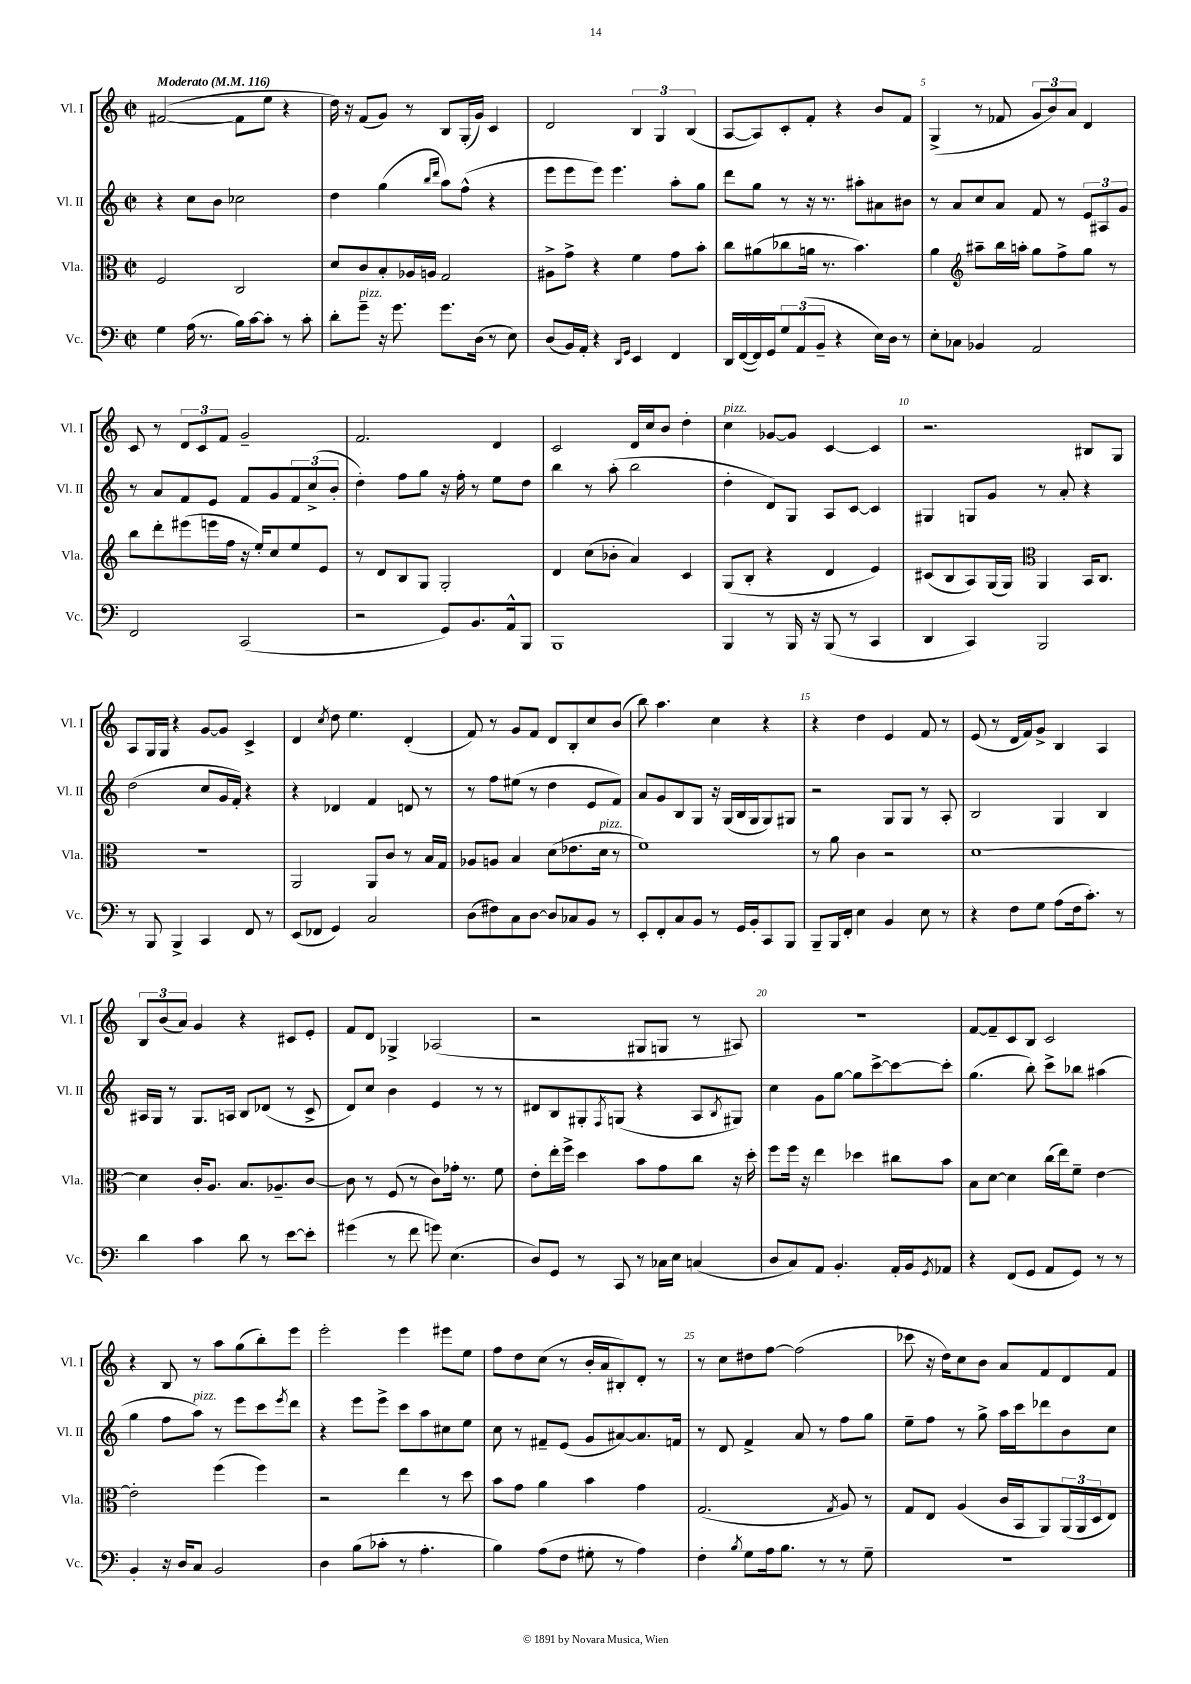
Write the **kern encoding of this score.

**kern	**kern	**kern	**kern
*staff4	*staff3	*staff2	*staff1
*clefF4	*clefC3	*clefG2	*clefG2
*k[]	*k[]	*k[]	*k[]
*M2/2	*M2/2	*M2/2	*M2/2
*met(c|)	*met(c|)	*met(c|)	*met(c|)
*MM116	*MM116	*MM116	*MM116
4G	2F	4r	([2f#
(16A	.	8cc	.
8.r	.	.	.
.	.	8b	.
16B)	2C	2cc-	8f#]
[16c	.	.	.
8c']	.	.	8ee
8r	.	.	4r
8c'	.	.	.
=	=	=	=
8d'	8d	4dd	16dd)
.	.	.	16r
8g~	8c	.	(8f
16r	8B'	(4gg	8g)
8.g	.	.	.
.	16A-	.	8r
.	16A	.	.
.	.	16qqbb	.
.	.	16qqddd	.
8.g	2G	8aa)	8B
.	.	(8ff^^	(16G'
(16D	.	.	16g)
8r	.	4r	4c
8E)	.	.	.
=	=	=	=
(8D	8A#^	8eee	2d
16BB)	8g^	8eee	.
16AA'	.	.	.
4r	4r	8eee)	.
.	.	4.eee	.
16qqDD	.	.	.
16qqGG	.	.	.
4EE	4f	.	6B
.	.	.	6G
4FF	8g	8aa'	.
.	.	.	(6B
.	8b'	8gg	.
=	=	=	=
16DD	8cc	8ddd	[8A
([16FF	.	.	.
16FF])	(8a#	8gg	8A])
16GG	.	.	.
12G	8cc-	8r	8c'
(12AA	.	.	.
.	16a	16r	8f'
12BB~	.	.	.
.	8.r	8.r	.
4r	.	.	4r
.	4.b)	8aa#'	.
16E)	.	8a#	8b
16D	.	.	.
8r	.	8b#	8f
=	=	=	=
8E'	4a	8r	(4G^
8C-	.	8a	.
*	*clefG2	*	*
4BB-	8aa#~	8cc	8r
.	16bb	8a	8f-
.	16aa'	.	.
2AA	8gg	8f	12g
.	.	.	12b)
.	8ff^	8r	.
.	.	.	12a
.	8gg	12e	4d
.	.	12A#	.
.	8r	.	.
.	.	12g	.
=	=	=	=
2FF	8bb	8r	8c
.	8ddd'	8a	8r
.	(8eee#	8f	12d
.	.	.	12c
.	16eee	8e	.
.	.	.	12f
.	16ff	.	.
(2CC	16r	8f	2g~
.	16ee')	.	.
.	8cc	8g	.
.	8ee	12f	.
.	.	(12cc^	.
.	8e	.	.
.	.	12b'	.
=	=	=	=
2r	8r	4dd')	2.f
.	8d	.	.
.	8B	8ff	.
.	8G	8gg	.
8GG)	2G'	16r	.
.	.	16ff'	.
8.BB	.	8r	.
.	.	8ee	4d
16AA^^	.	.	.
8BBB	.	8dd	.
=	=	=	=
1BBB	4d	4bb	2c
.	(8cc	8r	.
.	8b-'	(8aa'	.
.	4a)	2bb	16d
.	.	.	16cc
.	.	.	8b
.	4c	.	4dd'
=	=	=	=
4BBB	(8G	4dd'	4cc
.	8B'	.	.
8r	4r	8d)	[8g-
16BBB	.	8G	8g-]
16r	.	.	.
(8BBB	4d	8A	[4c
8r	.	[8c	.
4CC	4e)	4c]	4c]
=	=	=	=
4DD	(8c#	4G#	2.r
.	8B	.	.
4CC)	8A)	8G	.
.	(16G	8g	.
.	16G)	.	.
*	*clefC3	*	*
2BBB	4AA	8r	.
.	.	8a'	.
.	16BB	4r	8B#
.	8.C	.	.
.	.	.	8G
=	=	=	=
8r	1r	(2dd	8A
8BBB	.	.	16G
.	.	.	16G
4BBB^	.	.	4r
4CC	.	8cc	[8g
.	.	16g	8g]
.	.	16f')	.
8FF	.	4r	4c^
8r	.	.	.
=	=	=	=
(8EE	2AA	4r	4d
8FF-	.	.	.
.	.	.	8qcc
4GG)	.	4d-	8dd
.	.	.	4.ee
2C	8AA	4f	.
.	8c	.	.
.	8r	8d	(4d'
.	16B	8r	.
.	16G	.	.
=	=	=	=
(8D	8A-	8r	8f)
8F#)	8A	8ff	8r
8C	4B	(8ee#	8g
[8D	.	8r	8f
8D]	(8d	4dd	8d
8C-	8.e-	.	8B'
8BB	.	8e	8cc
.	16d	.	.
8r	8r	8f)	(8b
=	=	=	=
8EE'	1f)	8a	8bb)
8FF'	.	8g	4.aa
8C	.	8B	.
8BB	.	8G	.
8r	.	16r	4cc
.	.	(16G	.
16GG	.	16B	.
16BB'	.	16G	.
8CC	.	8G)	4r
8BBB	.	8G#	.
=	=	=	=
8BBB~	8r	2r	4r
16BBB	8a	.	.
16FF'	.	.	.
4E	4c	.	4dd
4BB	2r	8G	4e
.	.	8G	.
8E	.	8r	8f
8r	.	8A'	8r
=	=	=	=
4r	[1d	2B	(8e
.	.	.	8r
8F	.	.	16d
.	.	.	16f)
8G	.	.	8g^
(8A	.	4G	4B
16F	.	.	.
8.c')	.	.	.
.	.	4B	4A
8r	.	.	.
=	=	=	=
4d	4d]	16A#	12B
.	.	16G	.
.	.	.	(12b
.	.	8r	.
.	.	.	12a)
4c	16c'	8.G	4g
.	8.A	.	.
.	.	16A	.
8d	8.B	8B	4r
8r	.	(8d-	.
.	8.A-~	.	.
[8e	.	8r	8c#
8e']	[8c	8c^	8e'
=	=	=	=
(4g#	8c]	8d)	8f
.	8r	8cc	8d
8r	(8F	4b	4G-^
8f	8r	.	.
8g)	8c)	4e	(2A-
(4.E	16g-'	.	.
.	8.r	.	.
.	.	8r	.
.	8f	8r	.
=	=	=	=
8D)	8e'	8d#	2r
8GG	16ee'	8B	.
.	16ff^	.	.
8r	4dd	8G#'	.
.	.	8qF	.
8CC	.	(8G	.
8r	8b	4r	8G#
16C-	8g	.	8G
16E	.	.	.
(4C	8cc	8A	8r
.	.	8qB	.
.	16r	8G#)	8A#)
.	16dd'	.	.
=	=	=	=
8D	8ff	4cc	1r
8C)	16ff	.	.
.	16r	.	.
8AA	4ee	8g	.
4.BB'	.	[8gg	.
.	4dd-	8gg]	.
.	.	[8ccc^	.
16AA'	8cc#	8ccc_	.
16BB	.	.	.
8qGG	.	.	.
8AA-	8b	8ccc']	.
=	=	=	=
4r	8B	(4.gg	[8f
.	[8d	.	8f~]
(8FF	4d]	.	8c
8GG	.	8bb')	8B
8AA	(16cc	8ccc^	2c
.	16ee)	.	.
8GG)	8f~	8bb-	.
8r	[4e	(4aa#	.
8r	.	.	.
=	=	=	=
4BB'	2e']	4gg	4r
16r	.	8ff	8B
16D	.	.	.
8C	.	8aa)	8r
2BB	(4ff	8r	8aa
.	.	8eee	(8gg
.	4ff)	8ccc	8bb')
.	.	8qeee	.
.	.	8ddd	8eee
=	=	=	=
4D	2r	4r	2eee'
(8B	.	8eee	.
8c-'	.	8eee^	.
8r	4ee	8ccc	4eee
4.A'	.	8aa	.
.	8r	8cc#	8eee#
.	8dd	8ee	8ee
=	=	=	=
4B)	8b	8cc	8ff
.	8g	8r	8dd
(8A	4a	8f#~	(8cc
8F	.	(8e	8r
8G#'	4b	8g	16b'
.	.	.	16a
8r	.	[8a#)	8B#')
4A)	4g	8.a#]	8d'
.	.	.	8r
.	.	16f	.
=	=	=	=
4F'	(2.G	8r	8r
.	.	8d	8cc
8qB	.	.	.
8G	.	4f^	8dd#
16A	.	.	[8ff
8.B	.	.	.
.	.	8a	(2ff]
8r	.	8r	.
.	8qG	.	.
8r	8A)	8ff	.
8G~	8r	8gg	.
=	=	=	=
1r	8G	8ee~	8ccc-
.	8E	8ff	16r
.	.	.	16dd)
.	(4A	8r	8cc
.	.	8gg^	8b
.	16c	16aa	8a
.	16BB	16ccc	.
.	8AA)	8ddd-	8f
.	(24AA	8b	8d
.	24AA	.	.
.	24D	.	.
.	8E)	8cc	8f
==	==	==	==
*-	*-	*-	*-
